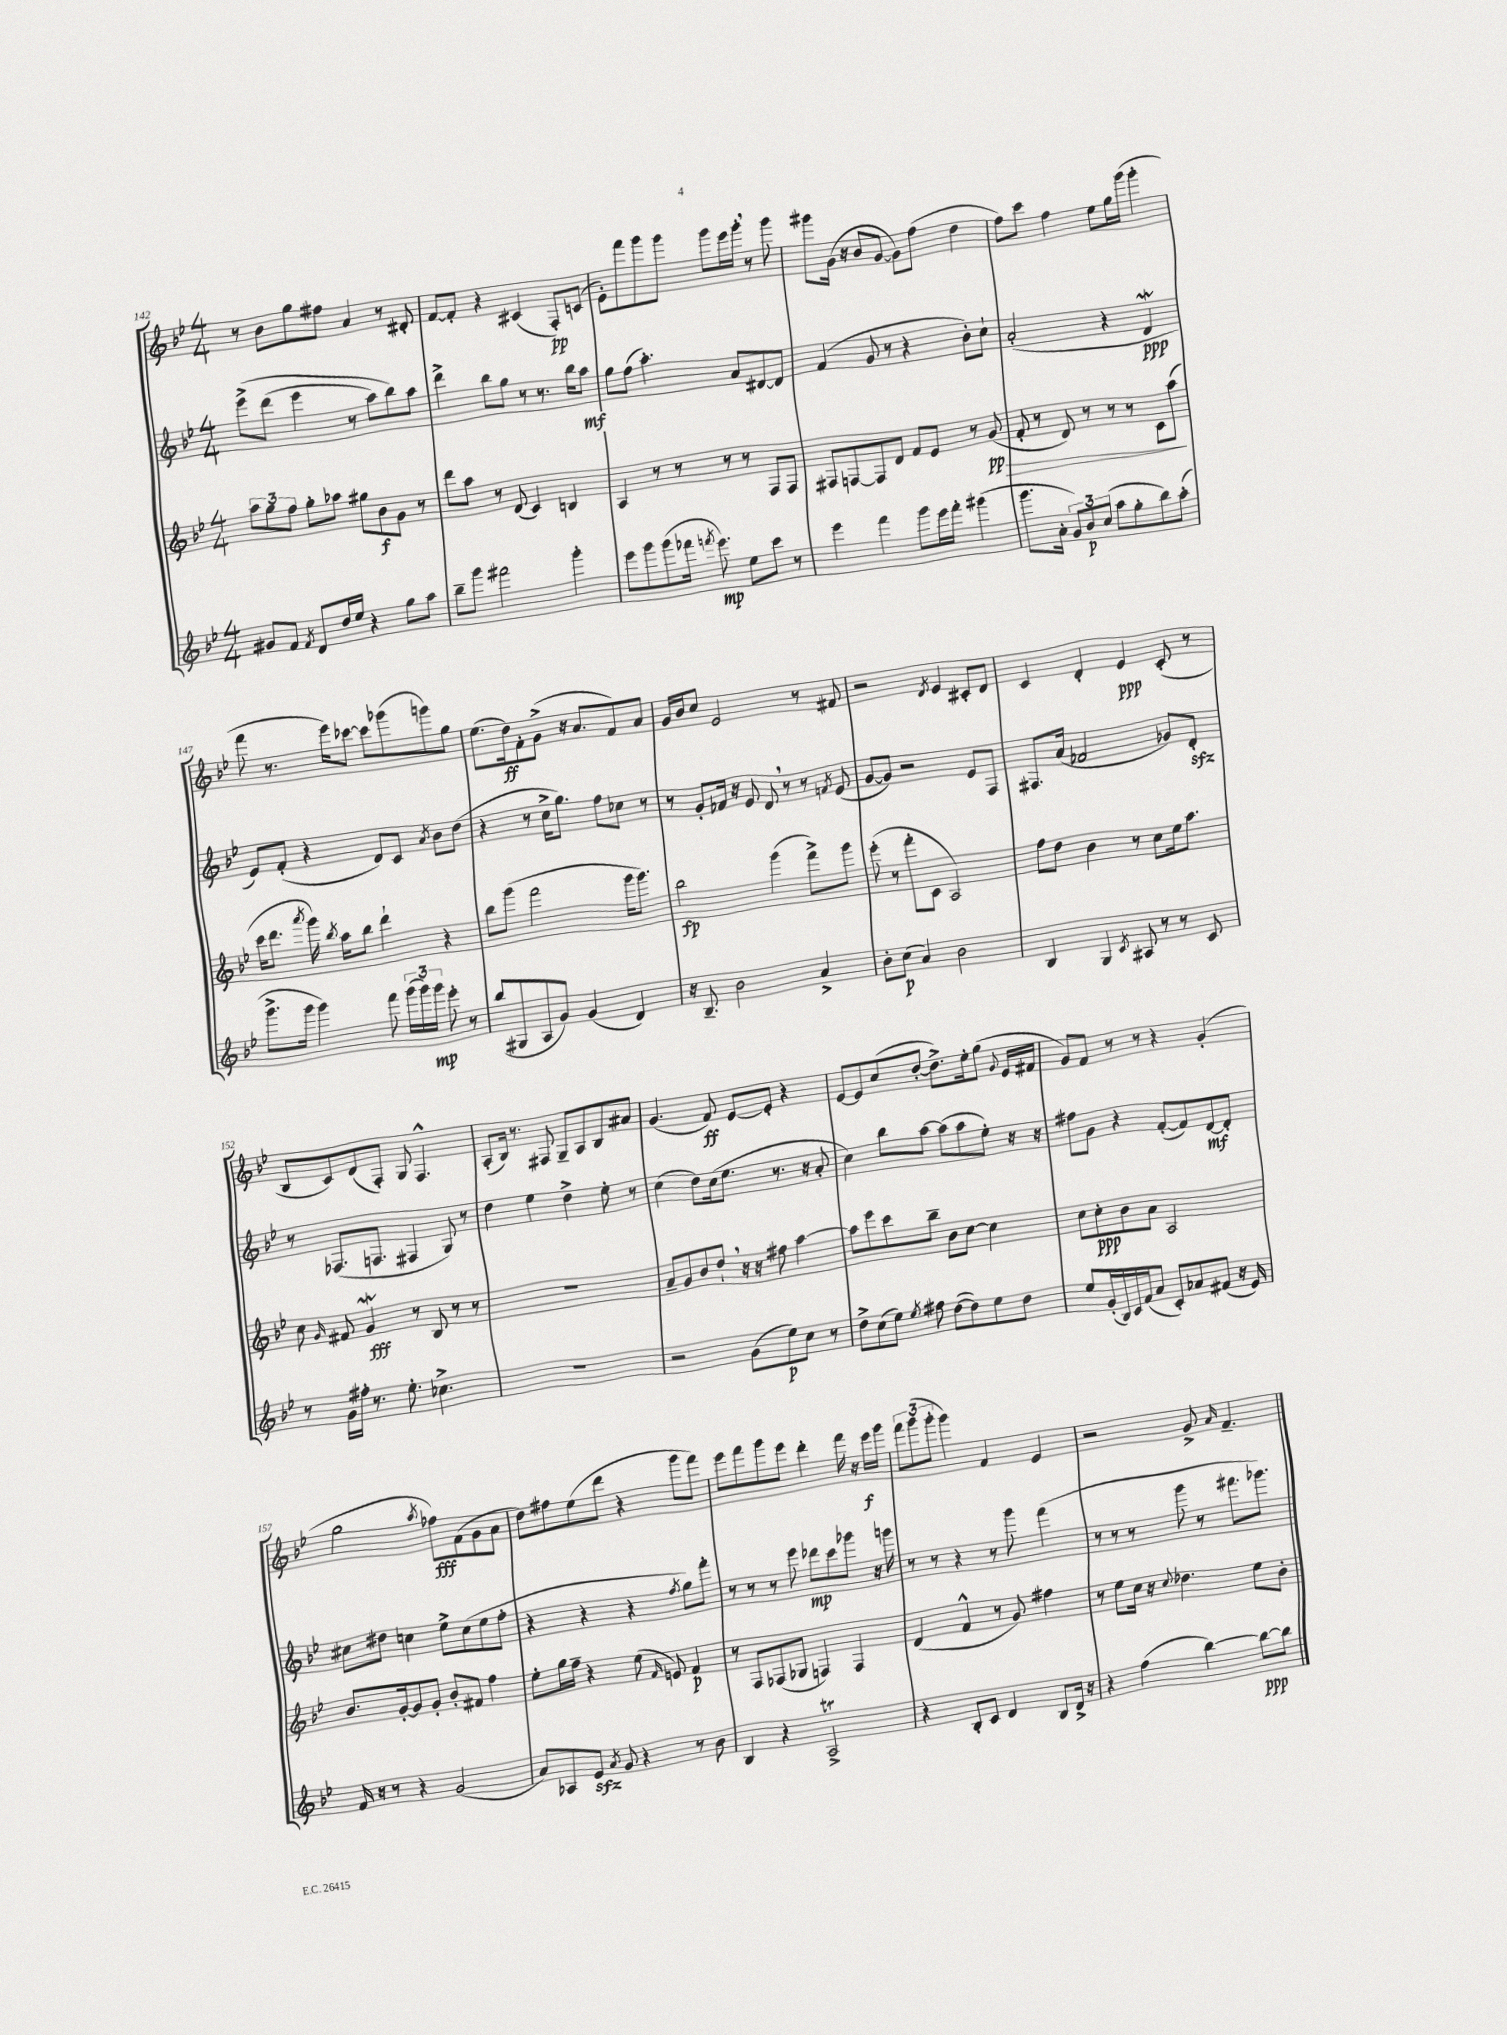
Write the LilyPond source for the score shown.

<<
\new StaffGroup <<
\new Staff = "s0" {
    \clef treble \key bes \major \numericTimeSignature \time 4/4
    \autoBeamOff r8 bes'8[ g''8 fis''8] a'4 r8 dis'8-. |
    f'8[~ f'8]-. r4 cis'4( f8[-.\pp) c'8]( |
    ees'8[-.) f'''8 g'''8 g'''8] g'''8[ ees'''16 g'''16]-. \breathe r8 g'''8 |
    gis'''8[ g'16]( r16 bes'8[ g'8]~ g'8[) f''8]( d''4 |
    f''8[) c'''8] f''4 ees''8[ g''16 g'''16]( g'''4-. |
    f'''8 r8. ees'''16[) ces'''8]~ ces'''8[ ges'''8( g'''8) g''8] |
    ees''8.[( d''16\ff) f'8-. g'8]->( r16 a'8.[ f'8) a'8] |
    g'16[ bes'16 c''8] ees'2 r8 fis'8 |
    r2 \acciaccatura { d'8 } ees'4 cis'8[-. d'8] |
    c'4 d'4-. ees'4\ppp c'8-.( r8 |
    bes8[ c'8) d'8( f8]-.) g8 f4.-^ |
    a8[-.( bes16]) r8. fis8 g8[-- a8 bes8 ais'8] |
    g'4.( f'8\ff) ees'8[~ ees'8]-. r4 |
    ees'8[~ ees'8 c''8( d''8]~-. d''8.[->) ees''16-. g''8]( \appoggiatura { g'8 } ees'16[ fis'16] |
    g'8[) f'8] r8 r8 r4 g'4-.( |
    g''2 \acciaccatura { a''8 } fes''8[\fff) f'8( g'8 a'8] |
    d''8[) fis''8 ees''8( d'''8] r4 g'''8[ f'''8]) |
    ees'''8[ f'''8 g'''8 ees'''8] d'''4-. f'''16 r16 ees'''16[\f g'''16] |
    \tuplet 3/2 { f'''8[ g'''8( g'''8]-. } g'''4) f'4 ees'4 |
    r2 g'8-> \grace { a'16 } f'4.-- \bar "|." |
}
\new Staff = "s1" {
    \clef treble \key bes \major \numericTimeSignature \time 4/4
    \autoBeamOff ees'''8[->\( d'''8]( ees'''4 r8 a''8[) bes''8\) a''8] |
    d'''4-> bes''8[ g''8] r8 r8. bes''16[ a''8]\mf |
    g''8[ f''8]( a''4.-.) a'8[ dis'8~ dis'8] |
    f'4( g'8 r8 r4 bes'8[-.) c''8]-! |
    a'2-.( r4 d'4\mordent\ppp |
    ees'8[) f'8]-.( r4 d'8[) c'8] \acciaccatura { a'8 } bes'8[ d''8]( |
    r4 r8 c''16[-> g''8.]) f''8[ ces''8] r8 |
    r8 g'8[-. fes'16] r16 ees'8 d'8 \breathe r8 r8 \acciaccatura { f'8 } ees'8( |
    g'8[~ g'8]) r2 ees'8[ f8] |
    fis8.[ a'16]( fes'2 ges'8[) d'8]-.\sfz |
    r8 fes8.[( f8.] fis4 g8) r8 |
    d''4 ees''4 d''4-> ees''8-. r8 |
    c''4( d''8[) c''16( ees''8.] r8. r16 a'8-. |
    c''4) bes''8[ a''8]~ a''8[( a''8 ees''8]-.) r16 r16 |
    fis''8[ g'8] r4 f'8[~-.( f'8) d'8~\mf d'8]-. |
    cis''8[ dis''8] c''4 ees''8[-> c''8( ees''8 f''8]-. |
    r4 r4 r4 \acciaccatura { f''8 } g''8[) f'''8]-. |
    r8 r8 r8 ees'''8 des'''8[\mp c'''8 ges'''8] r16 g'''16 |
    r8 r8 r4 r8 g'''8 f'''4( |
    r8 r8 r8 g'''8 r8 fis'''8.[ ges'''8.]) \bar "|." |
}
\new Staff = "s2" {
    \clef treble \key bes \major \numericTimeSignature \time 4/4
    \autoBeamOff \tuplet 3/2 { a''8[ g''8 f''8] } g''8[-. aes''8] gis''8[ bes'8\f g'8] r8 |
    d'''8[ a''8] r8 d'8( c'4) b4 |
    a4 r8 r8 r8 r8 f8[ f8] |
    fis8[ f8~ f8 d'8] f'8[ ees'8] r8 g'8\pp\>( |
    f'8-. r8 d'8) r8 r8 r8 c'8[ a''8]\!( |
    c'''16[ d'''8.] \acciaccatura { a'''8 } g'''16) \acciaccatura { bes''8 } a''16[ bes''8] d'''4-! r4 |
    bes''8[ g'''8]( f'''2 g'''16[ g'''8.]) |
    bes''2\fp g'''4( f'''8[->) g'''8] |
    ees'''8-.( r8 f'''8[-. c'8] a2) |
    f''8[ d''8] bes'4 r8 c''8[ ees''16 a''8.] |
    c''8 \grace { g'16 } fis'8 g'4\mordent\fff r8 bes8 r8 r8 |
    R1 |
    a'8[-- g'8 bes'8 d''8]-! \breathe r16 r16 fis''8 a''4~ |
    a''8[ ees'''8 c'''8 bes''8]-- bes'8[ c''8]~ c''4 |
    c''8[ c''8-.\ppp bes'8 a'8] a2 |
    bes'8.[ g'16~-. g'8 g'8]-. bes'8[-. fis'8] f''4 |
    ees''8[-. g''16 f''16]-- r4 ees''8( \grace { f'16 } e'8) f'4\p |
    r8 f8[ fes8( ges8] f4) f4 |
    d'4( f'4-^ r8 g'8) fis''4 |
    r8 ees''8[ c''16] r16 \appoggiatura { c''8 } des''4. ees''8[ bes'8]-. \bar "|." |
}
\new Staff = "s3" {
    \clef treble \key bes \major \numericTimeSignature \time 4/4
    \autoBeamOff gis'8[ f'8] \acciaccatura { f'8 } d'8[ d''16 ees''16] r4 g''8[ a''8] |
    bes''8[-- g'''8] fis'''2 g'''4-. |
    ees'''8[ g'''8 g'''8( fes'''16] \acciaccatura { f'''8 } ees'''8.\mp) ees''8[ c'''8] r8 |
    ees'''4 f'''4 g'''8[ ees'''16 f'''16]-. gis'''4( |
    g'''8.[ a'16]-. \tuplet 3/2 { g'8[) bes'8\p c''8]( } a''8[ g''8-. bes''8) a''8]-.( |
    g'''8.[-> g'''16] g'''4) f'''8 \tuplet 3/2 { g'''16[( g'''16) g'''16]\mp } ees'''8-. r8 |
    bes''8[( gis8 a8 g'8]) g'4( d'4) |
    r16 bes8.-- bes'2 a'4-> |
    bes'8[-. c''8]\p( a'4) bes'2 |
    bes4 g4 \acciaccatura { c'8 } ais8 r8 r8 c'8 |
    r8 g'16[ fis''16]-. r8. ees''8.-. ces''4.-> |
    R1 |
    r2 g'8[( ees''8\p) c''8] r8 |
    d''8[-> c''8( ees''8]) \acciaccatura { ees''8 } fis''8 d''8[~( d''8) ees''8 d''8] |
    ees''8[ g'16-.( bes16) c'16 f'16( a'8] c'8[-.) aes'8 fis'8]( r16 ees'16) |
    f'16 r16 r8 r4 g'2( |
    a'8[) aes8 ees'8]\sfz \acciaccatura { a'8 } g'8 r4 r8 bes'8 |
    bes4 r4 a2->\trill |
    r4 bes8[-. c'8] d'4 bes8[ d'16]-> r16 |
    r4 f''4( bes''4~) bes''8[~\ppp bes''8] \bar "|." |
}
>>
>>
\layout { \context { \Score currentBarNumber = #142 } }
